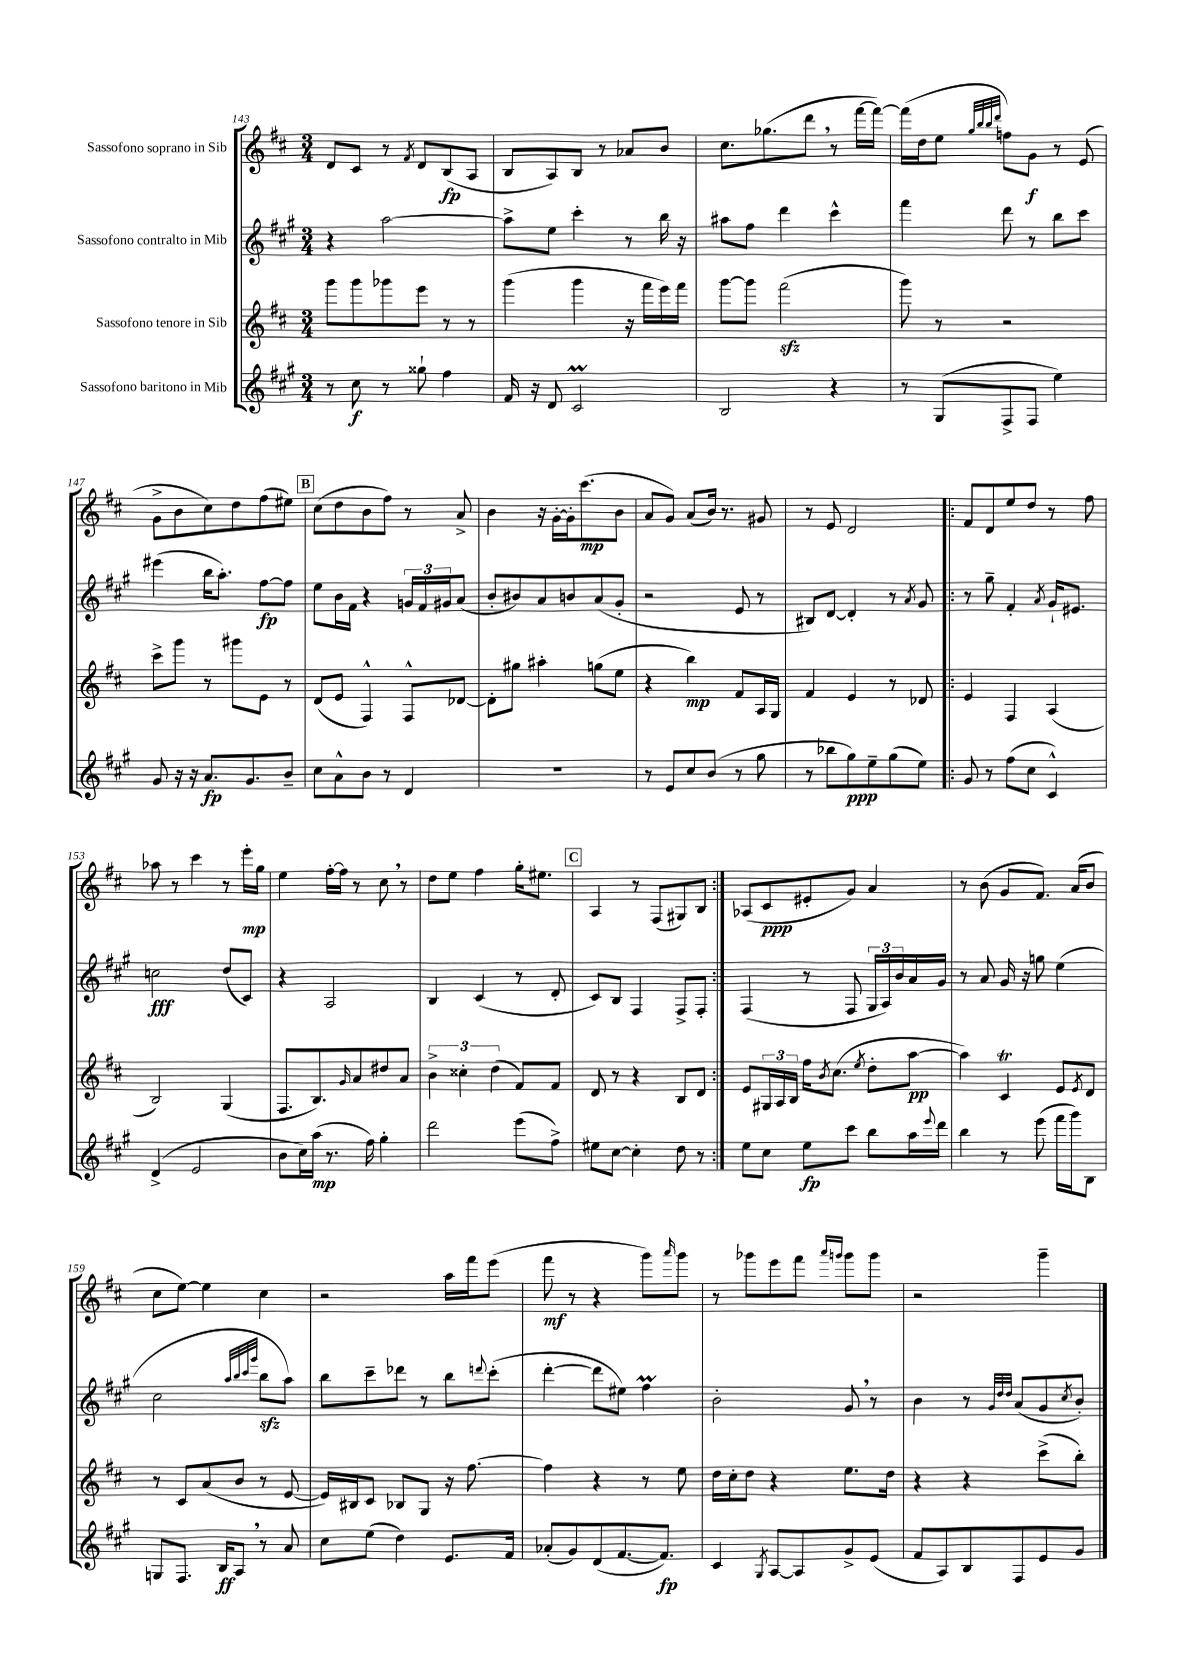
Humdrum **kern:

**kern	**dynam	**kern	**dynam	**kern	**dynam	**kern	**dynam
*part4	*part4	*part3	*part3	*part2	*part2	*part1	*part1
*staff4	*staff4	*staff3	*staff3	*staff2	*staff2	*staff1	*staff1
*I"Sassofono baritono in Mib	*	*I"Sassofono tenore in Sib	*	*I"Sassofono contralto in Mib	*	*I"Sassofono soprano in Sib	*
*clefG2	*	*clefG2	*	*clefG2	*	*clefG2	*
*k[f#c#g#]	*	*k[f#c#]	*	*k[f#c#g#]	*	*k[f#c#]	*
*M3/4	*	*M3/4	*	*M3/4	*	*M3/4	*
=143	=143	=143	=143	=143	=143	=143	=143
8r	.	8ggg\L	.	4r	.	8d/L	.
8cc#\	f	8ggg\	.	.	.	8c#/J	.
8r	.	8ggg-X\	.	[2aa\	.	8r	.
.	.	.	.	.	.	8qf#/	.
8gg##X`\	.	8eee\J	.	.	.	8d/L	.
4ff#\	.	8r	.	.	.	(8B/	fp
.	.	8r	.	.	.	8A/J	.
=144	=144	=144	=144	=144	=144	=144	=144
16f#/	.	(4ggg\	.	8aa^\L]	.	8B/L	.
16r	.	.	.	.	.	.	.
8d/	.	.	.	8ee\J	.	8A/)	.
2c#m/	.	4ggg\	.	4ccc#'\	.	8B/J	.
.	.	.	.	.	.	8r	.
.	.	16r	.	8r	.	8a-X/L	.
.	.	16fff#\LL	.	.	.	.	.
.	.	16eee\)	.	16bb\	.	8b/J	.
.	.	16fff#\JJ	.	16r	.	.	.
=145	=145	=145	=145	=145	=145	=145	=145
2B/	.	[8ggg\L	.	8aa#X\L	.	8.cc#\L	.
.	.	8ggg\J]	.	8ff#\J	.	.	.
.	.	.	.	.	.	(8.gg-X\	.
.	.	(2fff#zz\	.	4ddd\	.	.	.
.	.	.	.	.	.	8ddd,\J	.
4r	.	.	.	4ccc#^^\	.	8r	.
.	.	.	.	.	.	[16fff#\LL	.
.	.	.	.	.	.	16fff#\JJ_)	.
=146	=146	=146	=146	=146	=146	=146	=146
8r	.	8ggg\)	.	4fff#\	.	(16fff#\LL]	.
.	.	.	.	.	.	16dd\J	.
(8G#/L	.	8r	.	.	.	8ee\J	.
.	.	.	.	.	.	32qqgg/LLL	.
.	.	.	.	.	.	32qqbb/	.
.	.	.	.	.	.	32qqbb/	.
.	.	.	.	.	.	32qqddd/JJJ	.
8F#^/	.	2r	.	8ddd\	.	8ffn\L)	.
8F#/J	.	.	.	8r	.	8g\J	f
4ee\)	.	.	.	8bb\L	.	8r	.
.	.	.	.	8ccc#\J	.	(8e/	.
!!LO:LB:g=z
=147	=147	=147	=147	=147	=147	=147	=147
8g#/	.	8ccc#^\L	.	(4eee#X\	.	8g^\L	.
16r	.	8ggg\J	.	.	.	8b\	.
16r	.	.	.	.	.	.	.
8.a/L	fp	8r	.	16bb\KL	.	8cc#\)	.
.	.	.	.	8.aa'\J)	.	.	.
.	.	8ggg#X\L	.	.	.	8dd\	.
8.g#/	.	.	.	.	.	.	.
.	.	8e\J	.	[8ff#\L	fp	(8ff#\	.
8b~/J	.	8r	.	8ff#\J]	.	8ee#X\J)	.
!!LO:REH:place=s1:t=B
=148	=148	=148	=148	=148	=148	=148	=148
8cc#\L	.	(8d/L	.	8ee\L	.	(8cc#\L	.
8a^^\	.	8e/J	.	16b\L	.	8dd\	.
.	.	.	.	16f#\JJ	.	.	.
8b\J	.	4F#^^/)	.	4r	.	8b\	.
8r	.	.	.	.	.	8ff#\J)	.
4d/	.	8F#^^/L	.	24gn/LL	.	8r	.
.	.	.	.	24f#/	.	.	.
.	.	.	.	24g#X/J	.	.	.
.	.	[8d-X/J	.	(8a/J	.	8a^/	.
=149	=149	=149	=149	=149	=149	=149	=149
2.r	.	8d-'\L]	.	8b'/L	.	4b\	.
.	.	8gg#X\J	.	8b#X/)	.	.	.
.	.	4aa#X'\	.	8a/	.	16r	.
.	.	.	.	.	.	[16g'\LL	.
.	.	.	.	8bn/	.	16g'\J]	.
.	.	.	.	.	.	(8.ccc#\	mp
.	.	(8ggn\L	.	(8a/	.	.	.
.	.	8ee\J	.	8g#'/J	.	8b\J	.
=150	=150	=150	=150	=150	=150	=150	=150
8r	.	4r	.	2r	.	8a/L	.
8e/L	.	.	.	.	.	8g/J)	.
8cc#/	.	4bb\)	mp	.	.	(8a/L	.
(8b/J	.	.	.	.	.	16b/Jk)	.
.	.	.	.	.	.	8.r	.
8r	.	8f#/L	.	8e/	.	.	.
8gg#\	.	16A/L	.	8r	.	8g#X/	.
.	.	16G/JJ	.	.	.	.	.
=151	=151	=151	=151	=151	=151	=151	=151
8r	.	4f#/	.	8B#X/L)	.	8r	.
8bb-X\L	.	.	.	[8d/J	.	8e/	.
8gg#\)	ppp	4e/	.	4d'/]	.	2d/	.
8ee~\	.	.	.	.	.	.	.
(8gg#\	.	8r	.	8r	.	.	.
.	.	.	.	8qa/	.	.	.
8ee\J)	.	8d-X/	.	8g#/	.	.	.
=152!|:	=152!|:	=152!|:	=152!|:	=152!|:	=152!|:	=152!|:	=152!|:
8g#/	.	4e/	.	8r	.	8f#/L	.
8r	.	.	.	8gg#~\	.	8d/	.
(8ff#\L	.	4F#/	.	4f#'/	.	8ee/	.
8cc#\J	.	.	.	.	.	8dd/J	.
.	.	.	.	8qa/	.	.	.
4c#^^/)	.	(4A/	.	16g#`/KL	.	8r	.
.	.	.	.	8.e#X/J	.	.	.
.	.	.	.	.	.	8ff#\	.
!!LO:LB:g=z
=153	=153	=153	=153	=153	=153	=153	=153
(4d^/	.	2B/)	.	2ccn\	fff	8aa-X\	.
.	.	.	.	.	.	8r	.
2e/	.	.	.	.	.	4ccc#\	.
.	.	(4G/	.	(8dd/L	.	8r	.
.	.	.	.	8c#/J)	.	16eee'\LL	mp
.	.	.	.	.	.	16gg\JJ	.
=154	=154	=154	=154	=154	=154	=154	=154
8b\L	.	8.F#/L	.	4r	.	4ee\	.
16cc#\L)	.	.	.	.	.	.	.
(16aa\JJ	mp	8.B/)	.	.	.	.	.
8.r	.	.	.	2A/	.	[16ff#'\LL	.
.	.	.	.	.	.	16ff#\JJ]	.
.	.	16qqg/	.	.	.	.	.
.	.	8a/	.	.	.	8r	.
16ff#\)	.	.	.	.	.	.	.
4gg#'\	.	8dd#X/	.	.	.	8cc#,\	.
.	.	8a/J	.	.	.	8r	.
=155	=155	=155	=155	=155	=155	=155	=155
2ddd\	.	6b^\	.	4B/	.	8dd\L	.
.	.	.	.	.	.	8ee\J	.
.	.	6cc##X'\	.	.	.	.	.
.	.	.	.	(4c#/	.	4ff#\	.
.	.	(6dd\	.	.	.	.	.
(8eee\L	.	8f#/L)	.	8r	.	16gg'\KL	.
.	.	.	.	.	.	8.ee#X\J	.
8ff#^\J)	.	8f#/J	.	8d'/	.	.	.
!!LO:REH:place=s1:t=C
=156	=156	=156	=156	=156	=156	=156	=156
8ee#X\L	.	8d/	.	8c#/L)	.	4A/	.
[8cc#\J	.	8r	.	8B/J	.	.	.
4cc#'\]	.	4r	.	4F#/	.	8r	.
.	.	.	.	.	.	(8F#/L	.
8dd\	.	8B/L	.	8F#^/L	.	8G#X/)	.
8r	.	8d/J	.	8F#'/J	.	8B/J	.
=157:|!	=157:|!	=157:|!	=157:|!	=157:|!	=157:|!	=157:|!	=157:|!
8ee\L	.	8e/L	.	(4F#/	.	(8A-X/L	.
8cc#\J	.	24G#X/L	.	.	.	8c#/	ppp
.	.	24A/	.	.	.	.	.
.	.	24B/JJ	.	.	.	.	.
8ee\L	fp	16ff#\KL	.	8r	.	8e#X'/	.
.	.	8qb/	.	.	.	.	.
.	.	(8.cc#\J	.	.	.	.	.
8ccc#\J	.	.	.	8F#/	.	8g/J)	.
.	.	8qee/	.	.	.	.	.
8bb\L	.	8dd'\L	.	24G#/LL	.	4a/	.
.	.	.	.	24A/)	.	.	.
.	.	.	.	24b/	.	.	.
16aa\L	.	[8aa\J	pp	16a/	.	.	.
8qqeee/	.	.	.	.	.	.	.
16ddd\JJ	.	.	.	16g#/JJ	.	.	.
=158	=158	=158	=158	=158	=158	=158	=158
4bb\	.	4aa\])	.	8r	.	8r	.
.	.	.	.	8a/	.	(8b\	.
8r	.	4c#t/	.	16g#/	.	8g/L	.
.	.	.	.	16r	.	.	.
(8eee\	.	.	.	8ggn\	.	8.f#/J)	.
16fff#\LL	.	8e/L	.	(4ee\	.	.	.
16ggg#\J)	.	.	.	.	.	(16a/KL	.
.	.	8qe/	.	.	.	.	.
8B\J	.	8d/J	.	.	.	8b/J	.
!!LO:LB:g=z
=159	=159	=159	=159	=159	=159	=159	=159
8Gn/L	.	8r	.	2cc#\	.	8cc#\L	.
8.F#/J	.	8c#/L	.	.	.	[8ee\J)	.
.	.	(8a/	.	.	.	4ee\]	.
16B/KL	ff	.	.	.	.	.	.
8A,/J	.	8b/J	.	.	.	.	.
.	.	.	.	32qqaa/LLL	.	.	.
.	.	.	.	32qqbb/	.	.	.
.	.	.	.	32qqccc#/	.	.	.
.	.	.	.	32qqggg#/JJJ	.	.	.
8r	.	8r	.	8bbzz\L	.	4cc#\	.
8a/	.	[8e/	.	8aa\J)	.	.	.
=160	=160	=160	=160	=160	=160	=160	=160
8cc#\L	.	16e/LL])	.	8bb\L	.	2r	.
.	.	16B#X/J	.	.	.	.	.
(8ee\J	.	8c#/J	.	8ccc#~\	.	.	.
4dd\)	.	8B-X/L	.	8ddd-X\J	.	.	.
.	.	8G/J	.	8r	.	.	.
8.e/L	.	16r	.	8bb\L	.	16aa\LL	.
.	.	[8.ff#\	.	.	.	16fff#\J	.
.	.	.	.	8qqdddn/	.	.	.
.	.	.	.	(8ccc#'\J	.	(8eee\J	.
16f#/Jk	.	.	.	.	.	.	.
=161	=161	=161	=161	=161	=161	=161	=161
(8a-X'/L	.	4ff#\]	.	[4ddd'\	.	8fff#\	mf
8g#/)	.	.	.	.	.	8r	.
(8d/	.	4r	.	8ddd\L]	.	4r	.
[8.f#/	.	.	.	8ee#X\J)	.	.	.
.	.	8r	.	4ff#M\	.	8ggg\L)	.
8.f#/J])	fp	.	.	.	.	.	.
.	.	.	.	.	.	16qqaaa/	.
.	.	8ee\	.	.	.	8ggg\J	.
=162	=162	=162	=162	=162	=162	=162	=162
4c#/	.	16dd\LL	.	2b'\	.	8r	.
.	.	16cc#'\J	.	.	.	.	.
.	.	8dd\J	.	.	.	8ggg-X\L	.
8qG#/	.	.	.	.	.	.	.
[8A/L	.	4r	.	.	.	8eee\	.
8A/]	.	.	.	.	.	8fff#\J	.
.	.	.	.	.	.	16qqaaa/LL	.
.	.	.	.	.	.	16qqgggn/JJ	.
8g#^/	.	8.ee\L	.	8g#,/	.	8ggg\L	.
(8e/J	.	.	.	8r	.	8ggg\J	.
.	.	16dd\Jk	.	.	.	.	.
=163	=163	=163	=163	=163	=163	=163	=163
8f#/L	.	4r	.	4b\	.	2r	.
8A/)	.	.	.	.	.	.	.
8B/	.	4r	.	8r	.	.	.
.	.	.	.	32qqg#/LLL	.	.	.
.	.	.	.	32qqdd/	.	.	.
.	.	.	.	32qqdd/JJJ	.	.	.
8F#/	.	.	.	(8a/L	.	.	.
8e/	.	(8ccc#^\L	.	8g#/	.	4ggg~\	.
.	.	.	.	8qcc#/	.	.	.
8g#/J	.	8bb'\J)	.	8b'/J)	.	.	.
==	==	==	==	==	==	==	==
*-	*-	*-	*-	*-	*-	*-	*-
